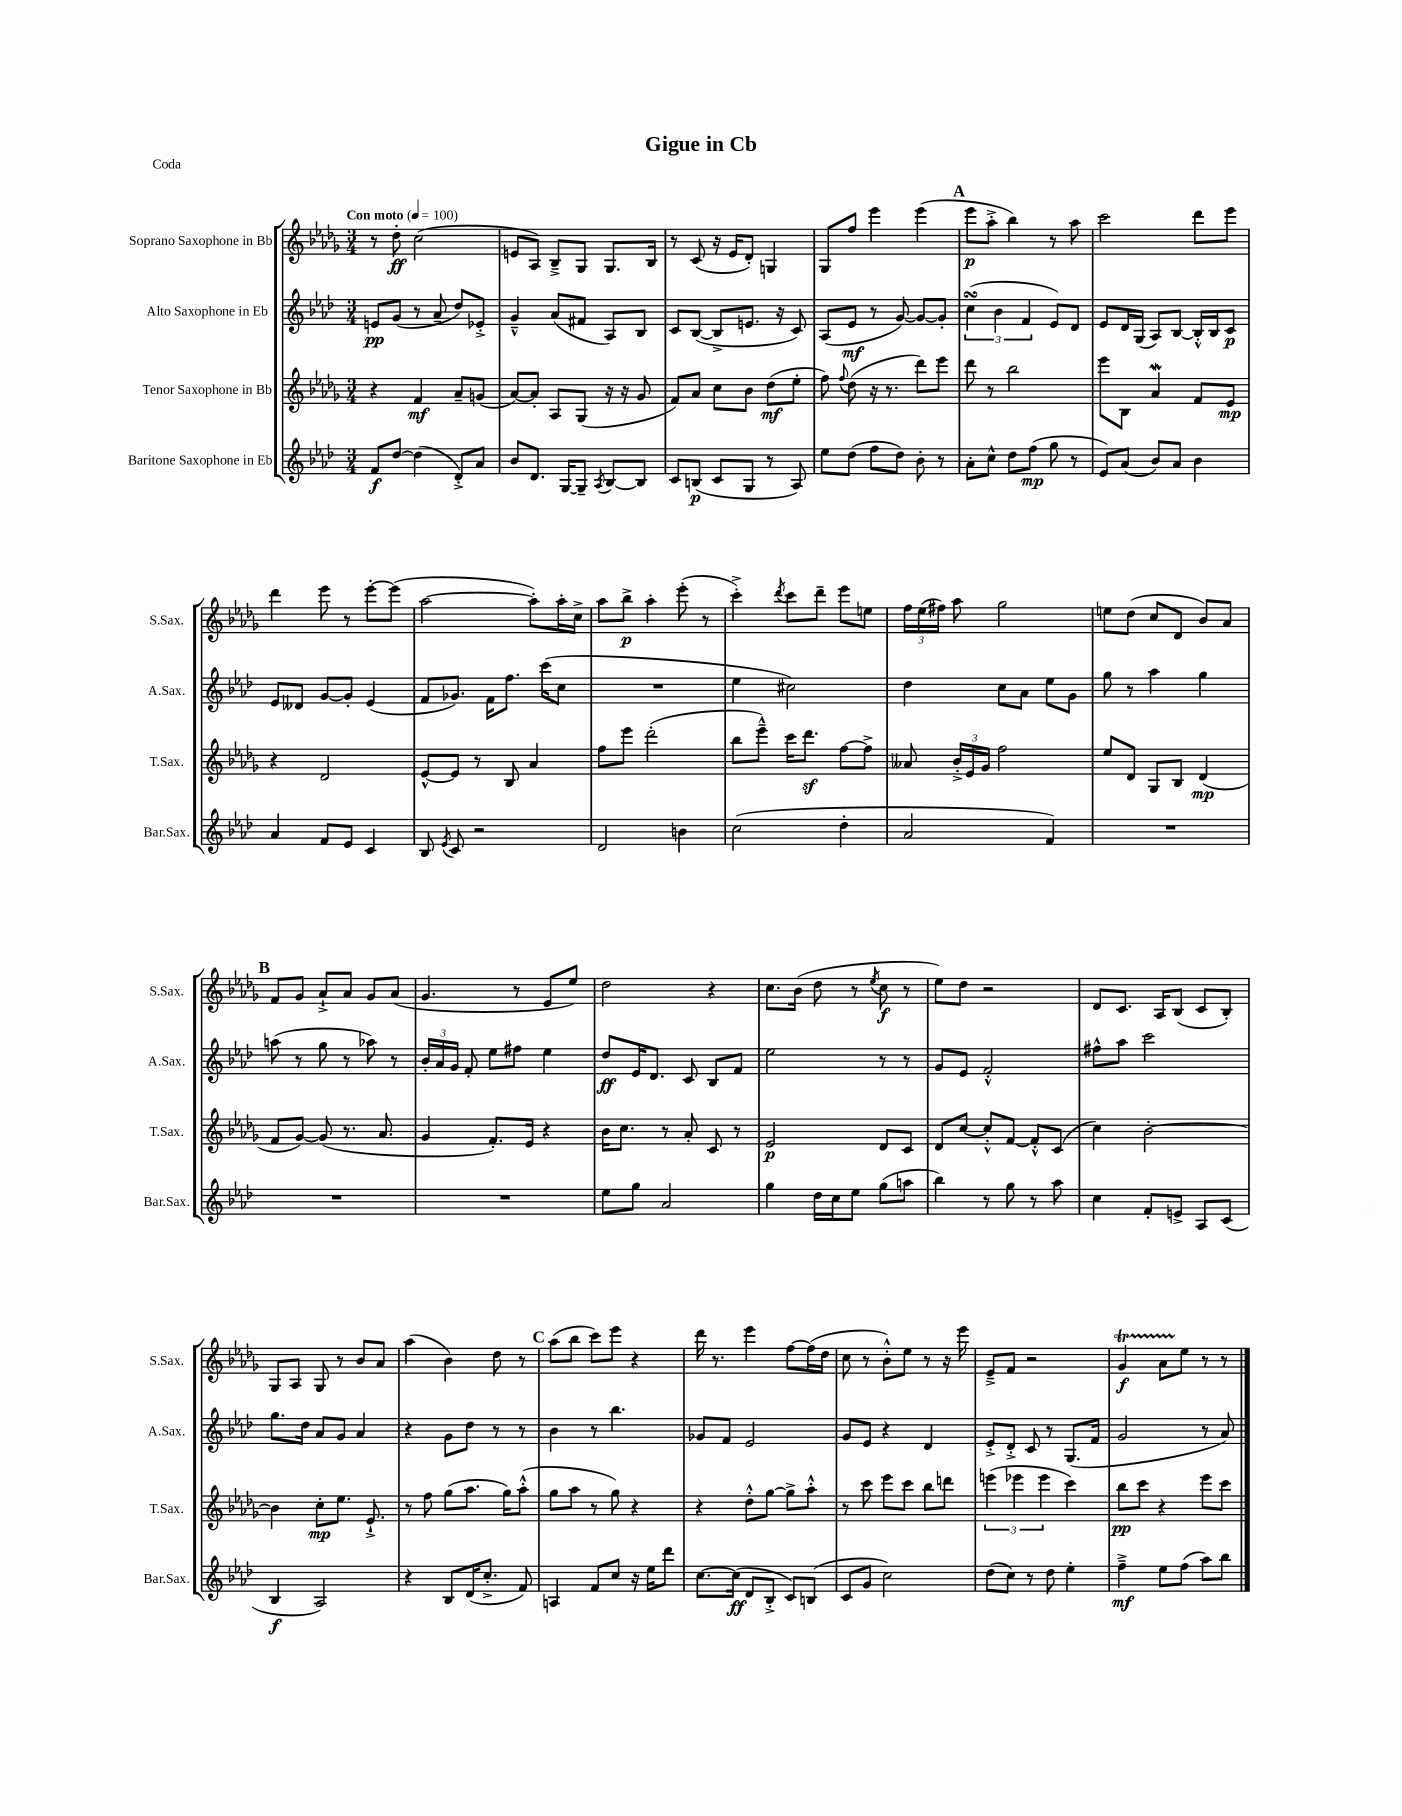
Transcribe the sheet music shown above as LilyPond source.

\header { title = "Gigue in Cb" piece = "Coda" }
<<
\new StaffGroup <<
\new Staff = "s0" \with { instrumentName = "Soprano Saxophone in Bb" shortInstrumentName = "S.Sax." } {
    \clef treble \key des \major \numericTimeSignature \time 3/4 \tempo "Con moto" 4 = 100
    \autoBeamOff r8 des''8-.\ff c''2( |
    e'8[ aes8]) bes8[---> ges8] ges8.[ bes16] |
    r8 c'8( r16 ees'16[ des'8]-.) g4 |
    ges8[ f''8] ees'''4 ees'''4( |
    \mark \markup { \bold "A" } ees'''8[\p aes''8]-.-> bes''4) r8 aes''8 |
    c'''2 des'''8[ ees'''8] |
    des'''4 ees'''8 r8 ees'''8[~-. ees'''8]( |
    aes''2~ aes''8[-.) aes''16-. c''16]-> |
    aes''8[ bes''8]->\p aes''4-. ees'''8-.( r8 |
    c'''4-.->) \acciaccatura { des'''8 } c'''8[ des'''8]-- ees'''8[ e''8] |
    \tuplet 3/2 { f''16[ ees''16( fis''16]) } aes''8 ges''2 |
    e''8[ des''8]( c''8[ des'8] bes'8[) aes'8] |
    \mark \markup { \bold "B" } f'8[ ges'8] aes'8[-!-> aes'8] ges'8[ aes'8]( |
    ges'4. r8 ees'8[ ees''8]) |
    des''2 r4 |
    c''8.[ bes'16]( des''8 r8 \acciaccatura { ees''8 } c''8\f r8 |
    ees''8[) des''8] r2 |
    des'8[ c'8.] aes16[ bes8]( c'8[ bes8]-.) |
    ges8[ aes8] ges8 r8 bes'8[ aes'8] |
    aes''4( bes'4) des''8 r8 |
    \mark \markup { \bold "C" } aes''8[( bes''8] c'''8[) ees'''8] r4 |
    des'''16 r8. ees'''4 f''8[~ f''16( des''16] |
    c''8 r8 bes'8[-.-^) ees''8] r8 r16 ees'''16 |
    ees'8[---> f'8] r2 |
    ges'4\startTrillSpan\f aes'8[ ees''8]\stopTrillSpan r8 r8 \bar "|." |
}
\new Staff = "s1" \with { instrumentName = "Alto Saxophone in Eb" shortInstrumentName = "A.Sax." } {
    \clef treble \key aes \major \numericTimeSignature \time 3/4
    \autoBeamOff e'8[\pp g'8]( r8 aes'8-- des''8[) ees'8]-.-> |
    g'4---^ aes'8[( fis'8] aes8[) bes8] |
    c'8[ bes8]~( bes8[-> e'8.] r16 c'8) |
    aes8[( ees'8]\mf r8 g'8~) g'8[~ g'8]-. |
    \mark \markup { \bold "A" } \tuplet 3/2 { c''4\turn( bes'4 f'4 } ees'8[) des'8] |
    ees'8[ des'16 g16]( aes8[) bes8]~ bes16[-.-^ bes16 c'8]\p |
    ees'8[ deses'8] g'8[~ g'8]-. ees'4( |
    f'8[ ges'8.]) f'16[ f''8.] c'''16[( c''8] |
    R2. |
    ees''4 cis''2) |
    des''4 c''8[ aes'8] ees''8[ g'8] |
    g''8 r8 aes''4 g''4 |
    \mark \markup { \bold "B" } a''8( r8 g''8 r8 aes''8) r8 |
    \tuplet 3/2 { bes'16[-. aes'16 g'16] } f'8-. ees''8[ fis''8] ees''4 |
    des''8[\ff ees'16 des'8.] c'8 bes8[ f'8] |
    ees''2 r8 r8 |
    g'8[ ees'8] f'2-.-^ |
    fis''8[-^ aes''8] c'''2 |
    g''8.[ des''16] aes'8[ g'8] aes'4 |
    r4 g'8[ des''8] r8 r8 |
    \mark \markup { \bold "C" } bes'4 r8 bes''4. |
    ges'8[ f'8] ees'2 |
    g'8[ ees'8] r4 des'4 |
    ees'8[-.-> des'8]-.-> c'8 r8 g8.[( f'16] |
    g'2 r8 aes'8) \bar "|." |
}
\new Staff = "s2" \with { instrumentName = "Tenor Saxophone in Bb" shortInstrumentName = "T.Sax." } {
    \clef treble \key des \major \numericTimeSignature \time 3/4
    \autoBeamOff r4 f'4\mf aes'8[-- g'8]( |
    aes'8[~) aes'8]-. aes8[ ges8]( r16 r16 ges'8 |
    f'8[) aes'8] c''8[ bes'8] des''8[\mf( ees''8]-. |
    f''8) \appoggiatura { f''8 } des''8( r16 r8. des'''8[) ees'''8] |
    \mark \markup { \bold "A" } des'''8 r8 bes''2 |
    ees'''8[ bes8] aes'4\mordent f'8[ ees'8]\mp |
    r4 des'2 |
    ees'8[~-^ ees'8] r8 bes8 aes'4 |
    f''8[ ees'''8] des'''2-.( |
    bes''8[ ees'''8]---^) c'''16[ des'''8.]\sf f''8[~ f''8]-> |
    aeses'8 \tuplet 3/2 { bes'16[-.-> ees'16 ges'16] } f''2 |
    ees''8[ des'8] ges8[ bes8] des'4\mp( |
    \mark \markup { \bold "B" } f'8[ ges'8]~) ges'8( r8. aes'8. |
    ges'4 f'8.[-.) ees'16] r4 |
    bes'16[ c''8.] r8 aes'8-. c'8 r8 |
    ees'2\p des'8[ c'8] |
    des'8[ c''8]~ c''8[-.-^ f'8]~ f'8[-.-^ c'8]( |
    c''4) bes'2~-. |
    bes'4 c''8[-.\mp ees''8.] ees'8.-!-> |
    r8 f''8 ges''8[( aes''8.] ges''16[) aes''8]-.-^( |
    \mark \markup { \bold "C" } ges''8[ aes''8] r8 ges''8) r4 |
    r4 des''8[-.-^ ges''8]~ ges''8[-> aes''8]-.-^ |
    r8 c'''8 ees'''8[ c'''8] bes''8[ d'''8] |
    \tuplet 3/2 { e'''4( ees'''4 ees'''4 } c'''4) |
    bes''8[\pp c'''8] r4 ees'''8[ c'''8] \bar "|." |
}
\new Staff = "s3" \with { instrumentName = "Baritone Saxophone in Eb" shortInstrumentName = "Bar.Sax." } {
    \clef treble \key aes \major \numericTimeSignature \time 3/4
    \autoBeamOff f'8[\f des''8]~ des''4( des'8[-.->) aes'8] |
    bes'8[ des'8.] g16[~ g8]-- \acciaccatura { aes8 } bes8[~ bes8] |
    c'8[ b8]\p( c'8[ g8] r8 aes8) |
    ees''8[ des''8]( f''8[ des''8]) bes'8-. r8 |
    \mark \markup { \bold "A" } aes'8[-. c''8]-^ des''8[ f''8]\mp( g''8 r8 |
    ees'8[) aes'8]( bes'8[) aes'8] bes'4 |
    aes'4 f'8[ ees'8] c'4 |
    bes8 \acciaccatura { ees'8 } c'8 r2 |
    des'2 b'4 |
    c''2( des''4-. |
    aes'2 f'4) |
    R2. |
    \mark \markup { \bold "B" } R2. |
    R2. |
    ees''8[ g''8] aes'2 |
    g''4 des''16[ c''16 ees''8] g''8[( a''8] |
    bes''4) r8 g''8 r8 aes''8 |
    c''4 f'8[-. e'8]-> aes8[ c'8]( |
    bes4\f aes2) |
    r4 bes8[ des'16( c''8.]-.-> f'8) |
    \mark \markup { \bold "C" } a4 f'8[ c''8] r16 ees''16[ des'''8] |
    c''8.[~ c''16]\ff( des'8[ bes8]-.-> c'8[) b8]( |
    c'8[ g'8] c''2) |
    des''8[( c''8]) r8 des''8 ees''4-. |
    f''4--->\mf ees''8[ f''8]( aes''8[) bes''8] \bar "|." |
}
>>
>>
\layout { \context { \Score \remove "Bar_number_engraver" } }
